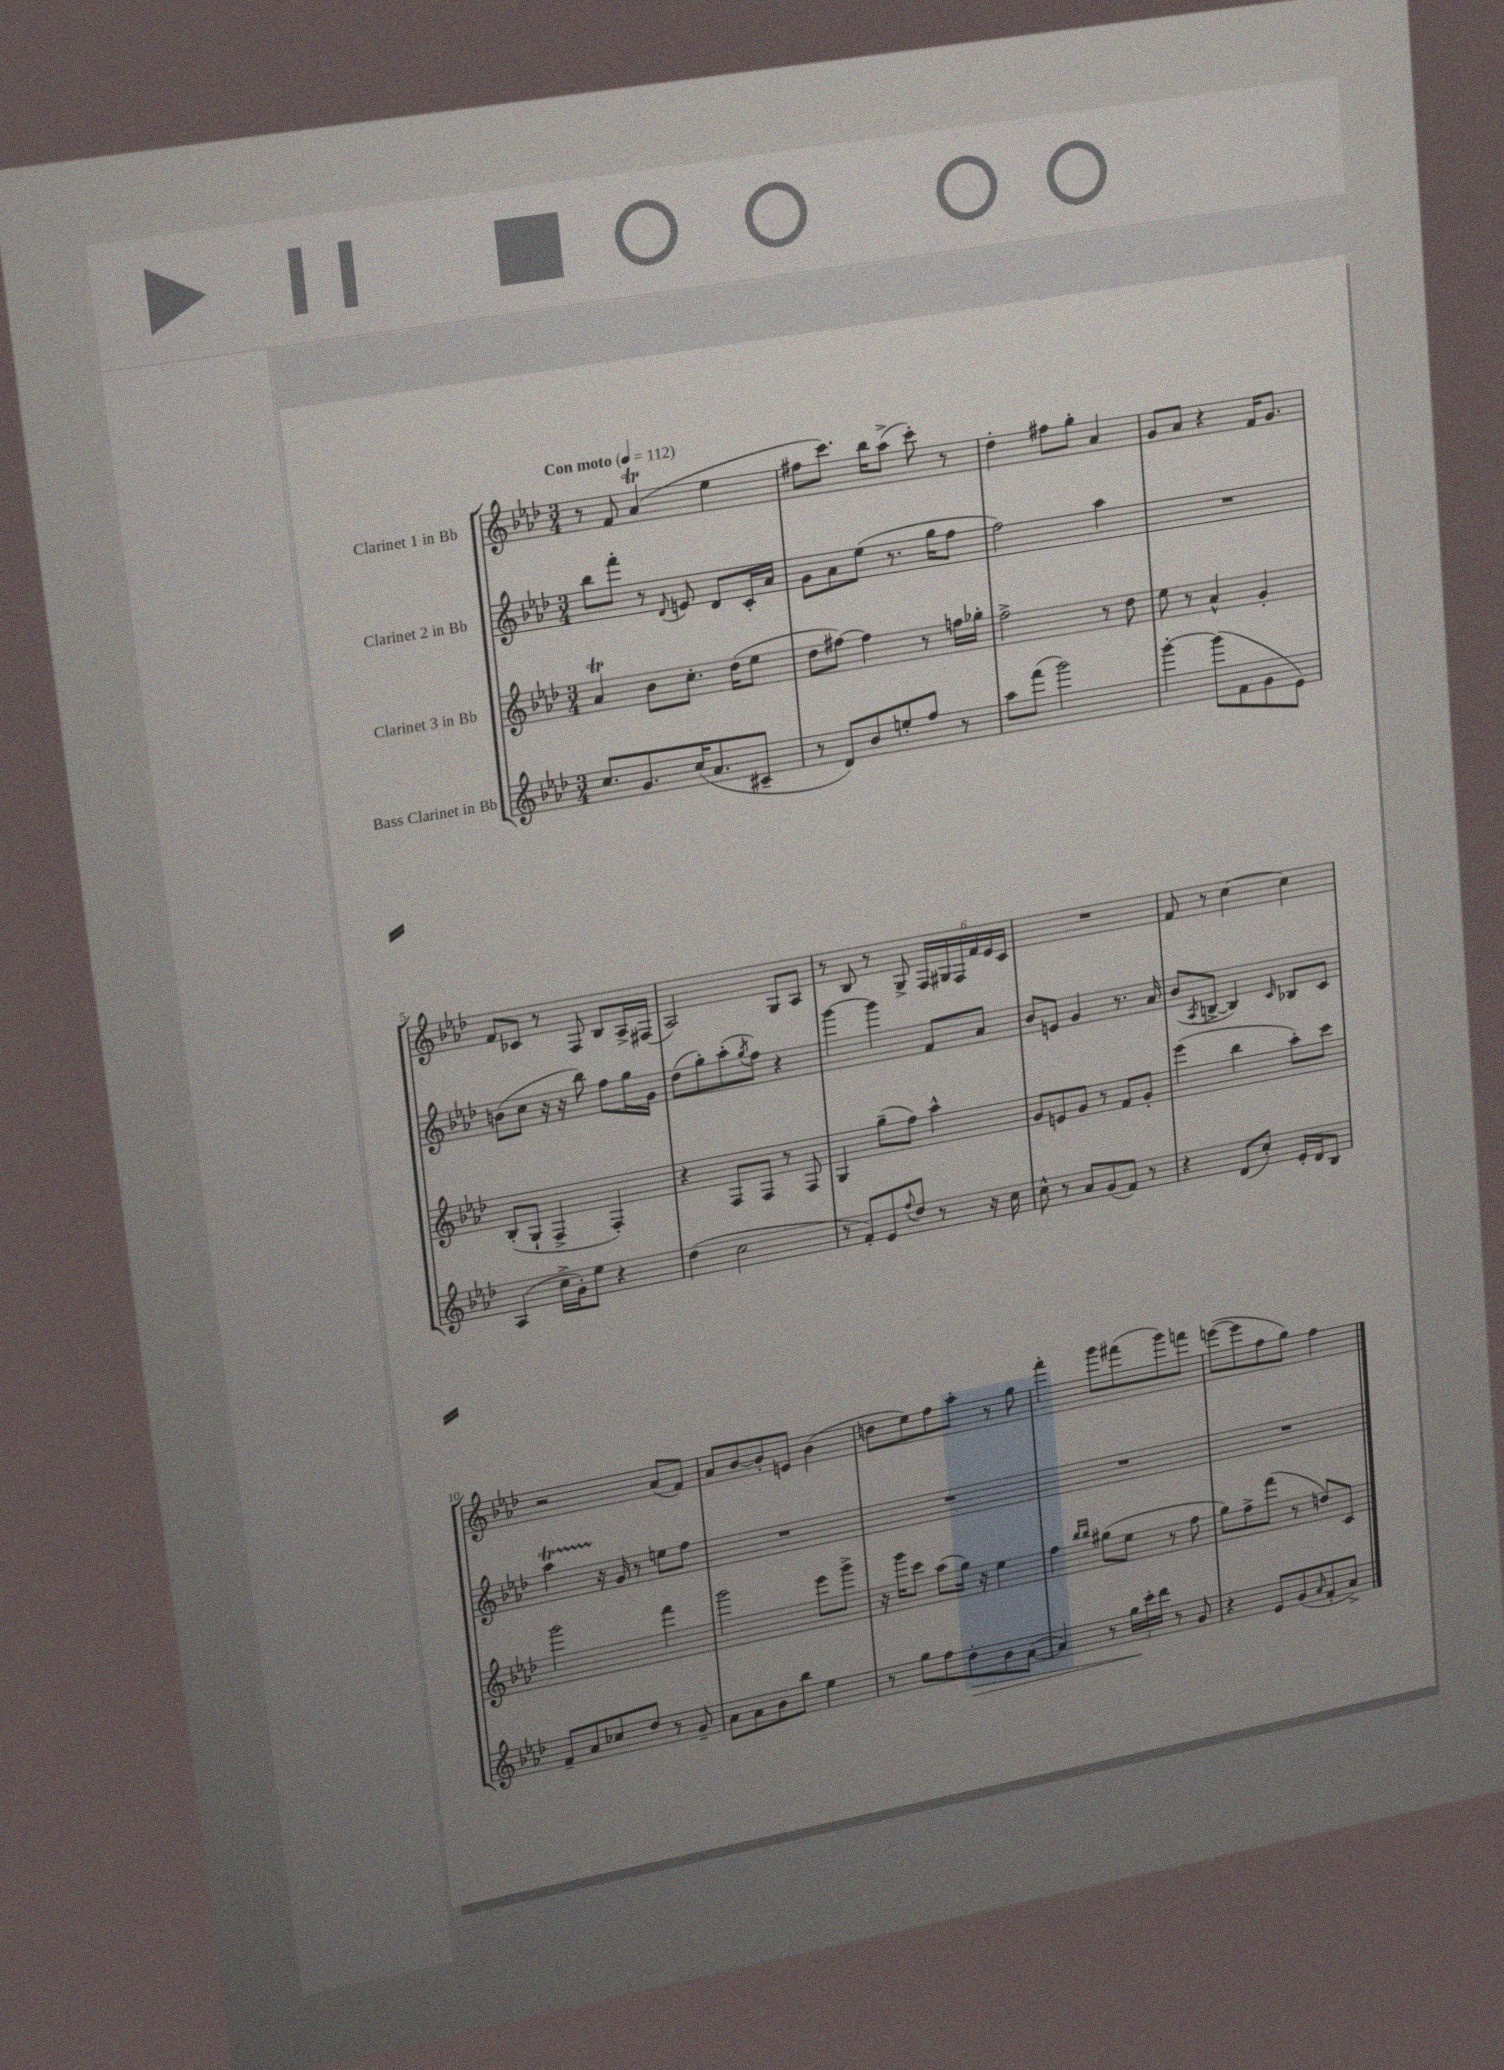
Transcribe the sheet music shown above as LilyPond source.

<<
\new StaffGroup <<
\new Staff = "s0" \with { instrumentName = "Clarinet 1 in Bb" } {
    \clef treble \key aes \major \numericTimeSignature \time 3/4 \tempo "Con moto" 4 = 112
    r8 f'8 aes'4\trill( ees''4 |
    fis''8 c'''8.) bes''16 aes''8->( c'''8-.) r8 |
    des''4-. fis''8 g''8-. aes'4 |
    g'8 aes'8 r4 f'16 g'8. |
    f'8 ces'8 r8 f8 bes8 aes16-> fis16( |
    aes2) g8 aes8 |
    r8 bes8 r8 g8-> \tuplet 6/4 { f16 gis16 f16 f'16 ees'16 c'16 } |
    R2. |
    f'8 r8 c''4~ c''4 |
    r2 aes'8( f'8) |
    aes'8 bes'8~ bes'8-. e'8 bes'4( |
    d''8 ees''8) f''8 aes''8-. r8 g''8 |
    f'''4-. g'''8 fis'''8( g'''8) f'''8 |
    e'''8~( e'''8 f''8 g''8) f''4 \bar "|." |
}
\new Staff = "s1" \with { instrumentName = "Clarinet 2 in Bb" } {
    \clef treble \key aes \major \numericTimeSignature \time 3/4
    bes''8 f'''8-. r8 \appoggiatura { des'8 } e'8 des'8 c'16-. aes'16 |
    g'8 aes'8 ees''8( r8. g''16 f''8 |
    f''2) aes''4 |
    R2. |
    b'8( c''8 r16 r16 bes''8) f''8 g''16 g'16 |
    des''8( g''8-.) aes''8-.( \acciaccatura { g''8 } f''8) r4 |
    g'''4~ g'''4 f'8 aes'8 |
    bes'8 e'8 g'4 r8. aes'16 |
    bes'8( \acciaccatura { aes8 } b8~-> b4) \grace { c'16 } bes8 c'8 |
    aes''4\startTrillSpan r16\stopTrillSpan g'16 r8 e''8 f''8 |
    R2. |
    R2. |
    R2. |
    R2. \bar "|." |
}
\new Staff = "s2" \with { instrumentName = "Clarinet 3 in Bb" } {
    \clef treble \key aes \major \numericTimeSignature \time 3/4
    aes'4\trill bes'8 c''8.-. des''16( ees''8 |
    des''8 fis''8~) fis''4 r8 f''16 ges''16-. |
    f''2-> r8 des''8 |
    ees''8 r8 aes'4-^ g'4-. |
    bes8-.( g8-! f4-> f4-.) |
    r4 f8 f8 r8 f8 |
    g4 g''8--( f''8) aes''4-^ |
    g'8 e'8 g'8 r8 f'8 g'8-. |
    ees'''4( bes''4 aes''8-.) c'''8 |
    g'''2 f'''4 |
    g'''2 ees'''8 g'''8-> |
    r16 g'''16 c'''8 aes''8( g''16) r16 ees''4 |
    f''4 \grace { bes''16 bes''16 } gis''8( ees''8 r8 f''8 |
    g''8) f''8-> f'''8( r8 d''8) c'8 \bar "|." |
}
\new Staff = "s3" \with { instrumentName = "Bass Clarinet in Bb" } {
    \clef treble \key aes \major \numericTimeSignature \time 3/4
    c''8. g'8. c''16( aes'8. cis'8-- |
    r8 des'8) bes'8 e''8-. f''8 r8 |
    aes''8 f'''8( g'''2) |
    g'''4~-. g'''8( f'8 g'8 ees'8) |
    aes4( c''16-> g'16-.) ees''8 r4 |
    des''4( c''2 |
    r8 f'8-.) ees'8 \appoggiatura { f''8 } des''8 r8 r16 c''16 |
    c''8-^ r8 aes'8 g'8( f'8) r8 |
    r4 des'8( c''8-.) ees'16-. des'16 bes8 |
    f'8-- aes'8 ces''8 des''8 r8 g'8-- |
    aes'8 aes'8 bes'8 bes''8 ees''4 |
    r8 g''8 f''8 des''8-.\> bes'8 aes'8~( |
    aes'4) r8 \tuplet 3/2 { g''16\! c'''16-. des'''16 } r8 g'8 |
    r4 ees'8 g'8( \grace { aes'16 } f'8-. aes'8->) \bar "|." |
}
>>
>>
